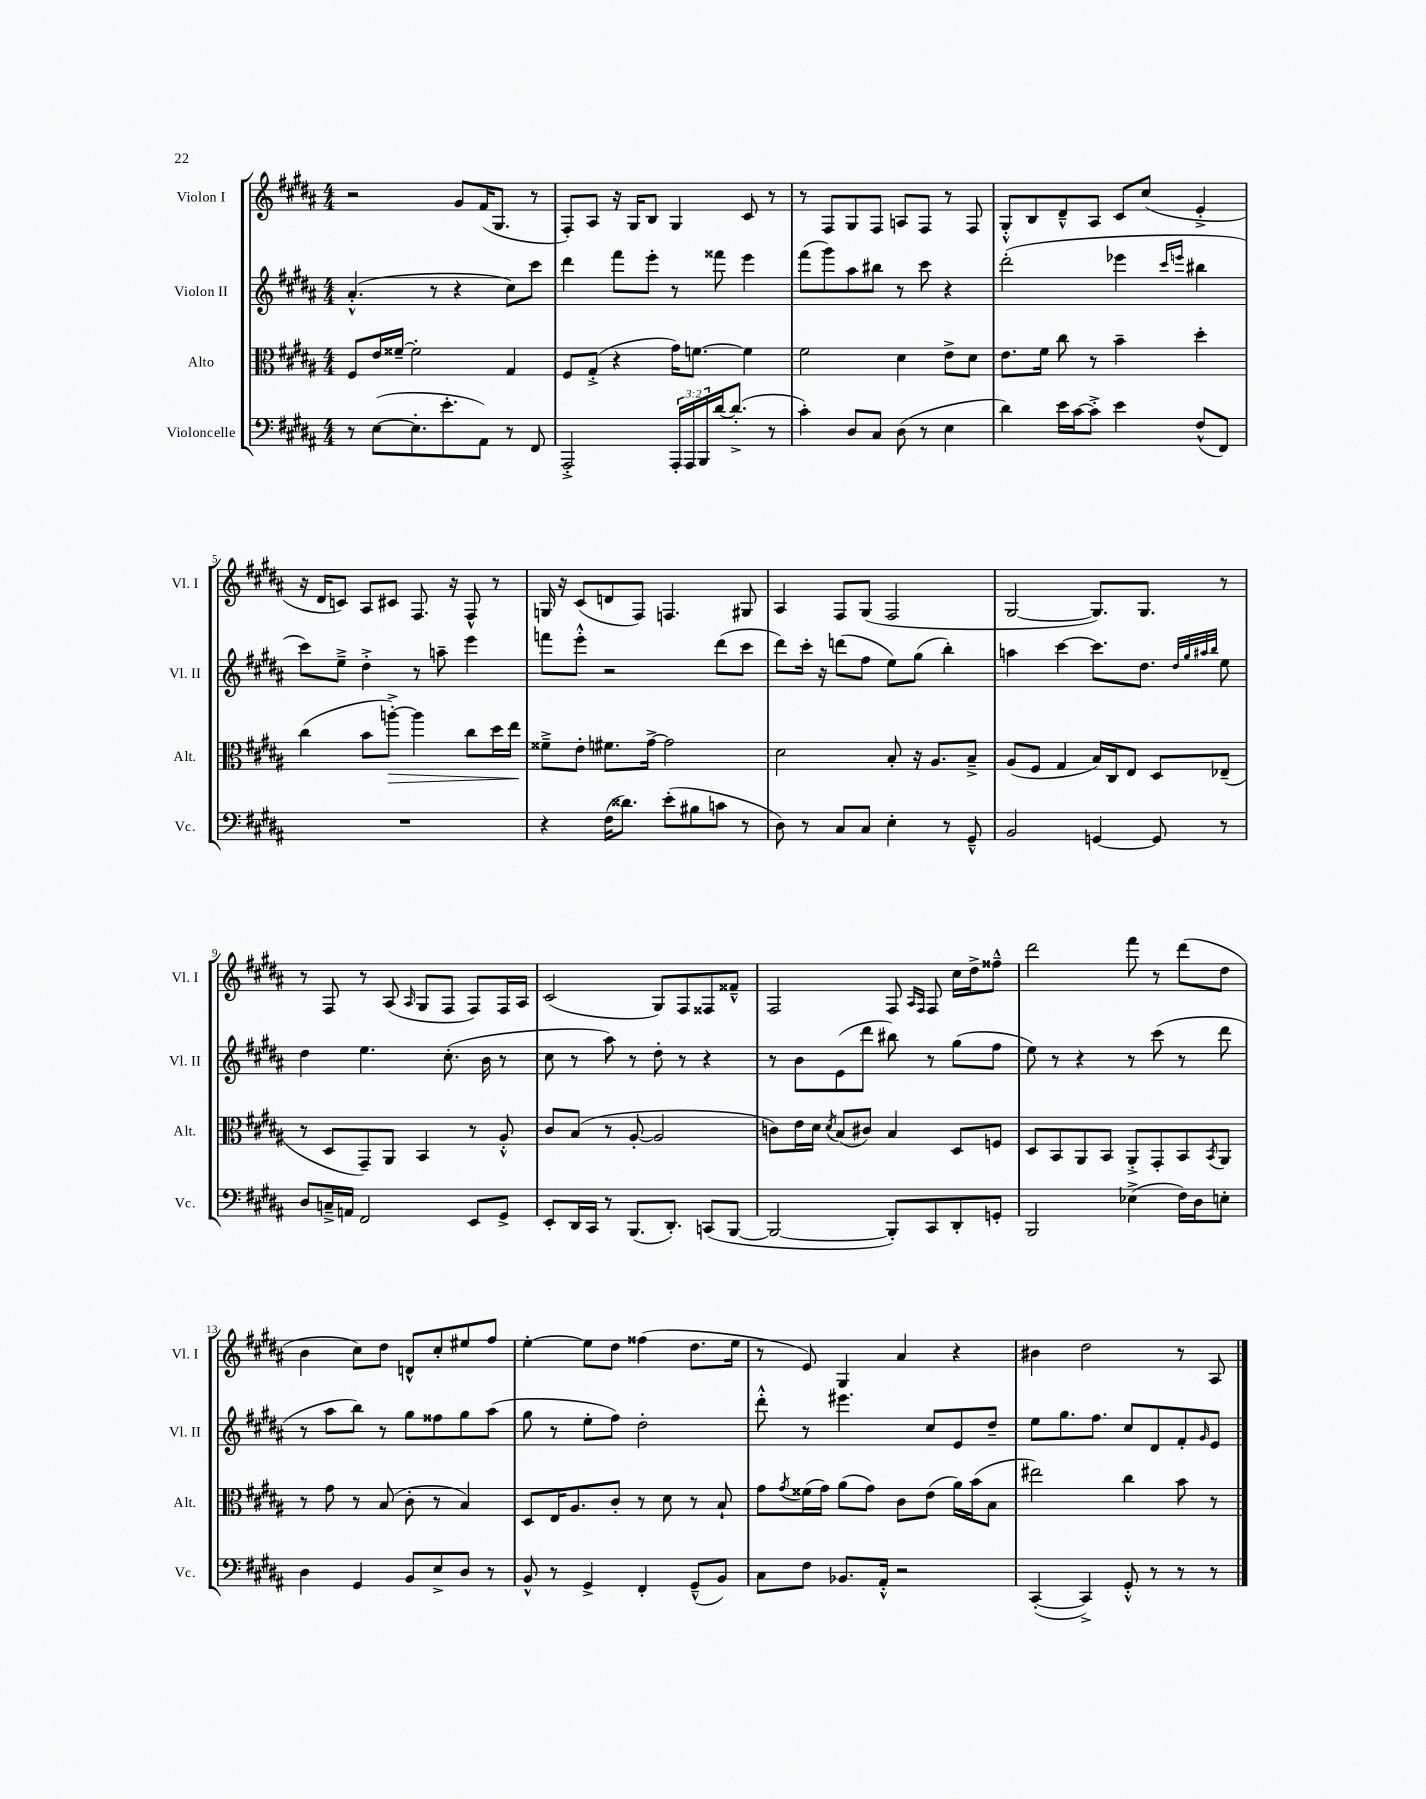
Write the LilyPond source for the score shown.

<<
\new StaffGroup <<
\new Staff = "s0" \with { instrumentName = "Violon I" shortInstrumentName = "Vl. I" } {
    \clef treble \key b \major \numericTimeSignature \time 4/4
    r2 gis'8 fis'16( gis8. r8 |
    fis8-.) ais8 r16 gis16 b8 gis4 cis'8 r8 |
    r8 fis8 gis8 fis8 a8 fis8 r8 fis8 |
    gis8-.-^ b8 dis'8---^ ais8 cis'8 cis''8( e'4-.-> |
    r16 dis'16 c'8) ais8 cis'8 fis8. r16 fis8-^ r8 |
    g16 r16 cis'8( d'8 fis8) f4. gis8 |
    ais4 fis8 gis8( fis2 |
    gis2~ gis8.) gis8. r8 |
    r8 fis8 r8 ais8( \grace { ais16 } gis8 fis8 fis8) fis16 ais16 |
    cis'2( gis8) fis8 fisis8 fisis'8---^ |
    fis2 fis8 \grace { ais16 fis16 } fis8 cis''16 dis''16-> fisis''8---^ |
    dis'''2 fis'''8 r8 dis'''8( dis''8 |
    b'4 cis''8) dis''8 d'8-^ cis''8-. eis''8 fis''8 |
    e''4~-. e''8 dis''8 fisis''4( dis''8. e''16 |
    r8 e'8) gis4 ais'4 r4 |
    bis'4 dis''2 r8 ais8 \bar "|." |
}
\new Staff = "s1" \with { instrumentName = "Violon II" shortInstrumentName = "Vl. II" } {
    \clef treble \key b \major \numericTimeSignature \time 4/4
    ais'4.-.-^( r8 r4 cis''8) cis'''8 |
    dis'''4 fis'''8 e'''8-. r8 fisis'''8 e'''4 |
    fis'''8( gis'''8) ais''8 bis''8 r8 cis'''8 r4 |
    dis'''2-.( ees'''4 \grace { cis'''16 e'''16 } bis''4 |
    cis'''8) e''8---> dis''4-.-> r8 a''8-- e'''4 |
    f'''8 e'''8-.-^ r2 dis'''8( cis'''8 |
    dis'''8) cis'''16-. r16 d'''8( fis''8 e''8) gis''8( b''4-.) |
    a''4 cis'''4~ cis'''8. dis''8. \grace { dis''32 gis''32 ais''32 b''32 } e''8 |
    dis''4 e''4. cis''8.-.( b'16 r8 |
    cis''8 r8 ais''8) r8 dis''8-. r8 r4 |
    r8 b'8 e'8( dis'''8 bis''8) r8 gis''8( fis''8 |
    e''8) r8 r4 r8 cis'''8( r8 dis'''8 |
    r8 ais''8 b''8) r8 gis''8 fisis''8 gis''8 ais''8( |
    gis''8 r8 e''8-. fis''8) dis''2-. |
    dis'''8-.-^ r8 eis'''4. cis''8 e'8 dis''8-- |
    e''8 gis''8. fis''8. cis''8 dis'8 fis'8-. \grace { gis'16 } e'8 \bar "|." |
}
\new Staff = "s2" \with { instrumentName = "Alto" shortInstrumentName = "Alt." } {
    \clef alto \key b \major \numericTimeSignature \time 4/4
    fis8 e'16 fisis'16~-- fisis'2-. gis4 |
    fis8 gis8-.->( r4 gis'16) f'8.~ f'4 |
    fis'2 dis'4 e'8-> dis'8 |
    e'8. fis'16 cis''8 r8 b'4-- dis''4-. |
    cis''4( b'8 a''8~-.->\>) a''4 cis''8 dis''16 e''16\! |
    fisis'8---> e'8-. fis'8. gis'16~-> gis'2 |
    dis'2 b8-. r16 ais8. b8---> |
    ais8( fis8 gis4 b16) cis16 e8 dis8 ees8--( |
    r8 dis8 gis,8--) ais,8 b,4 r8 ais8-.-^ |
    cis'8 b8( r8 ais8~-. ais2 |
    c'8) e'16 dis'16 \acciaccatura { dis'8 } b8( cis'8) b4 dis8 f8 |
    dis8 b,8 ais,8 b,8 ais,8-.-> gis,8-. b,8 \acciaccatura { b,8 } ais,8 |
    r8 gis'8 r8 b8( cis'8-. r8 b4) |
    dis8 e16 ais8. cis'8-. r8 dis'8 r8 b8-! |
    gis'8 \acciaccatura { gis'8 } fisis'16( gis'16) ais'8( gis'8) cis'8 e'8( ais'16) b'16( b8 |
    eis''2) cis''4 b'8 r8 \bar "|." |
}
\new Staff = "s3" \with { instrumentName = "Violoncelle" shortInstrumentName = "Vc." } {
    \clef bass \key b \major \numericTimeSignature \time 4/4 \override Staff.TupletNumber.text = #tuplet-number::calc-fraction-text
    r8 e8~( e8.-. e'8.-. ais,8) r8 fis,8 |
    ais,,2-.-> \tuplet 3/2 { ais,,16-. ais,,16 b,,16 } dis'16~ dis'8.-.->( r8 |
    cis'4-.) dis8 cis8 dis8( r8 e4 |
    dis'4) e'16 cis'16~ cis'8-.-> e'4 fis8-^( fis,8) |
    R1 |
    r4 fis16( disis'8.) e'8-.( bis8 c'8 r8 |
    dis8) r8 cis8 cis8 e4-. r8 gis,8---^ |
    b,2 g,4~ g,8 r8 |
    dis8 c16---> a,16 fis,2 e,8 gis,8-> |
    e,8-. dis,16 cis,16 r8 b,,8.( dis,8.-.) c,8( b,,8~ |
    b,,2~ b,,8-.) cis,8 dis,8-. g,8-. |
    b,,2 ees4->( fis16) dis16 e8-. |
    dis4 gis,4 b,8 e8-> dis8 r8 |
    b,8-^ r8 gis,4-> fis,4-. gis,8---^( b,8) |
    cis8 fis8 bes,8. ais,16-.-^ r2 |
    cis,4~-.( cis,4->) gis,8-.-^ r8 r8 r8 \bar "|." |
}
>>
>>
